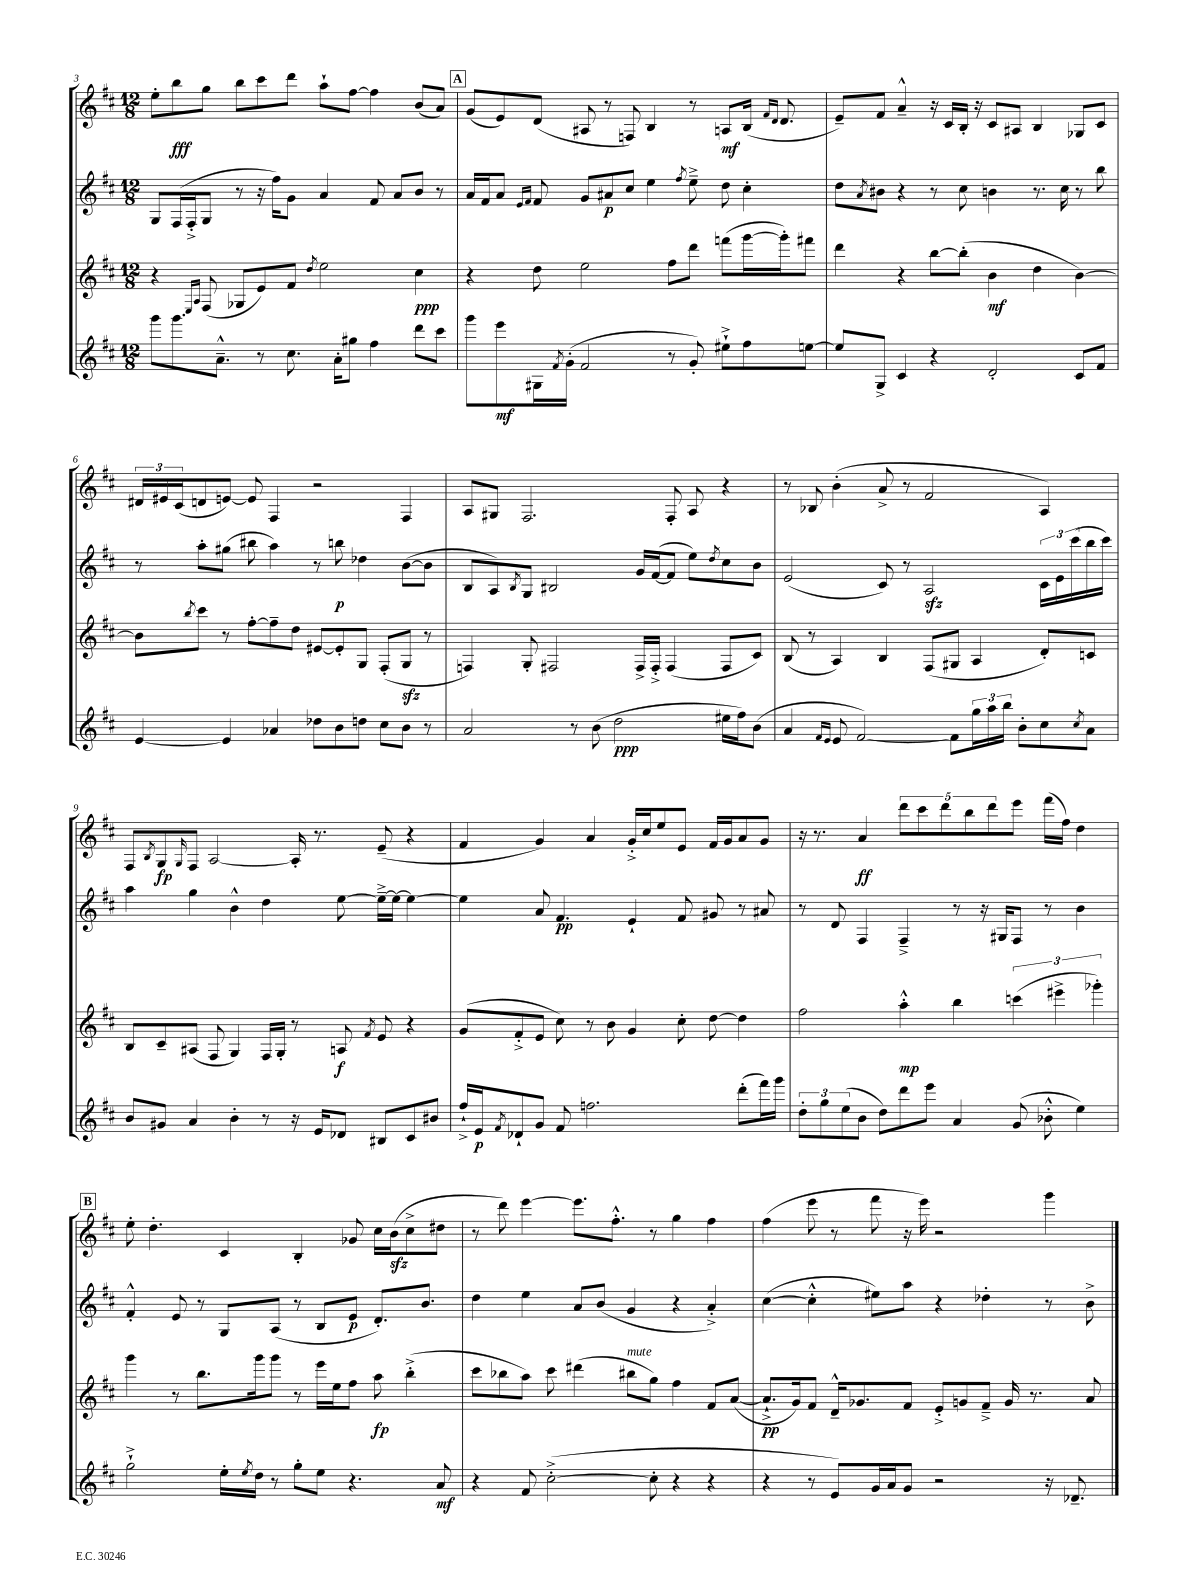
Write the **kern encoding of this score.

**kern	**kern	**kern	**kern
*staff4	*staff3	*staff2	*staff1
*clefG2	*clefG2	*clefG2	*clefG2
*k[f#c#]	*k[f#c#]	*k[f#c#]	*k[f#c#]
*M12/8	*M12/8	*M12/8	*M12/8
8ggg	4r	8G	8ee'
8.ggg	.	(16F#	8bb
.	.	16F#'^	.
.	16qqE	.	.
.	16qqA	.	.
.	(8F#	8G	8gg
8.a~^^	.	.	.
.	8G-	8r	8bb
8r	8e)	16r	8ccc#
.	.	16ff#)	.
8.cc#	8f#	8g	8ddd
.	8qdd	.	.
.	2ee	4a	8aa`
16a'	.	.	.
8gg#	.	.	[8ff#
4ff#	.	8f#	4ff#]
.	.	8a	.
8ddd	4cc#	8b	(8b
8ccc#	.	8r	8a)
=	=	=	=
8ggg	4r	16a	(8g
.	.	16f#	.
8eee	.	8a	8e)
.	.	16qqe	.
.	.	16qqf#	.
16G#	8dd	8f#	(8d
8qf#	.	.	.
(16g'	.	.	.
2f#	2ee	8g	8A#
.	.	8a#	8r
.	.	8cc#	8F)
.	.	4ee	4B
8r	8ff#	.	.
.	.	8qff#	.
8g')	8ddd	8ee~^	8r
8ee#`^	(8fff	8dd	8A
8ff#	[16ggg	4cc#'	(16B
.	.	.	16qqf#
.	.	.	16qqd
.	16ggg'])	.	8.d
[8ee	8fff#	.	.
=	=	=	=
8ee]	4ddd	8dd	8e~)
.	.	8qa	.
8G^	.	8b#	8f#
4c#	4r	4r	4a~^^
4r	[8bb	8r	16r
.	.	.	16c#
.	(8bb']	8cc#	16B'
.	.	.	16r
2d'	4b	4b	8c#
.	.	.	8A#
.	4dd	8.r	4B
.	.	16cc#	.
8c#	[4b)	8r	8G-
8f#	.	8bb	8c#
=	=	=	=
[4e	8b]	8r	24d#
.	.	.	24e#
.	.	.	(24c#
.	8qbb	.	.
.	8ccc#	8aa'	8d
4e]	8r	(8gg#	[8e)
.	[8ff#'	8bb#	8e]
4a-	8ff#~]	4aa)	4F#
.	8dd	.	.
8dd-	[8e#	8r	2r
8b	8e#']	8bb	.
8dd	8G	4dd-	.
8cc#	(8F#'	.	.
8b	8G	([8b	4F#
8r	8r	8b]	.
=	=	=	=
2a	4F)	8B	8A
.	.	8A)	8G#
.	.	8qB	.
.	8G'	8G	2.F#
.	2F#	2B#	.
8r	.	.	.
(8b	.	.	.
2dd	.	.	.
.	16F#^	16g	.
.	16F#'^	([16f#	.
.	(4F#	8f#]	8F#'
.	.	8ee)	8A
.	.	8qdd	.
16ee#	8F#	8cc#	4r
16ff#)	.	.	.
(8b	8c#)	8b	.
=	=	=	=
4a	(8B	(2e	8r
.	8r	.	8B-
16qqf#	.	.	.
16qqe	.	.	.
8e	4A)	.	(4b'
[2f#)	.	.	.
.	4B	8c#)	8a^
.	.	8r	8r
.	(8F#	2A	2f#
8f#]	8G#	.	.
24gg	4A	.	.
24aa	.	.	.
24bb	.	.	.
8b'	.	.	.
8cc#	8d')	24c#	4A)
.	.	24e	.
.	.	(24ccc#	.
8qcc#	.	.	.
8a	8c	16bb	.
.	.	16ccc#)	.
=	=	=	=
8b	8B	4aa	8F#
.	.	.	8qB
8g#	8c#~	.	8G
.	.	.	16qqG
4a	(8A#	4gg	8F#
.	8F#	.	[2A
4b'	4G)	4b^^	.
8r	16F#	4dd	.
.	16G'	.	.
16r	8r	.	16A']
16e	.	.	8.r
8d-	8A	[8ee	.
.	8qf#	.	.
8B#	8e	16ee~^_	(8e~
.	.	16ee_	.
8c#	4r	4ee_	4r
8b#	.	.	.
=	=	=	=
16ff#`^	(8g	4ee]	4f#
16e	.	.	.
8qf#	.	.	.
8d-`	8f#'^	.	.
8g	8e	8a	4g)
8f#	8cc#)	4.f#	.
2.ff	8r	.	4a
.	8b	.	.
.	4g	4e`	16g'^
.	.	.	16cc#
.	.	.	8ee
.	8cc#'	8f#	8e
.	[8dd	8g#	16f#
.	.	.	16g
(8ddd'	4dd]	8r	8a
16fff#)	.	8a#	8g
16ggg	.	.	.
=	=	=	=
12dd'	2ff#	8r	16r
.	.	.	8.r
12gg	.	.	.
.	.	8d	.
(12ee	.	.	.
8b	.	4F#	4a
8dd)	.	.	.
8ddd	4aa'^^	4F#~^	10ddd
.	.	.	10ccc#
8eee	.	.	.
.	.	.	10ddd
4a	4bb	8r	.
.	.	.	10bb
.	.	16r	.
.	.	.	10ddd
.	.	16G#	.
(8g	(6ccc	8F#	8eee
8b-'^^	.	8r	(16fff#
.	6eee#^	.	.
.	.	.	16ff#)
4ee)	.	4b	4dd
.	6ggg-')	.	.
=	=	=	=
2gg`^	4ggg	4f#'^^	8ee'
.	.	.	4.dd'
.	8r	8e	.
.	8.bb	8r	.
16ee'	.	8G	4c#
8qee	.	.	.
16dd	16ggg	.	.
8r	8ggg	(8A	.
8gg'	8r	8r	4B'
8ee	16eee	8B	.
.	16ee	.	.
4.r	8ff#	8e	8g-
.	8aa	8.d')	16cc#
.	.	.	(16b
.	(4bb'^	.	8cc#^
.	.	8.b	.
8a	.	.	8dd#
=	=	=	=
4r	8ccc#	4dd	8r
.	8bb-	.	8ddd)
8f#	8aa)	4ee	[4eee
([2cc#'^	8ccc#	.	.
.	(4ddd#	8a	8.eee]
.	.	(8b	.
.	.	.	8.ff#'^^
.	8bb#	4g	.
8cc#']	8gg)	.	8r
4r	4ff#	4r	4gg
4r	8f#	4a'^)	4ff#
.	([8a	.	.
=	=	=	=
4r	8.a`^]	([4cc#	(4ff#
.	16g)	.	.
8r	8f#	4cc#'^^]	8eee
8e)	16d~^^	.	8r
.	8.g-	.	.
16g	.	8ee#)	8fff#
16a	.	.	.
8g	8f#	8aa	16r
.	.	.	16eee)
2r	8e'^	4r	2r
.	8g	.	.
.	8f#~^	4dd-'	.
.	16g	.	.
.	8.r	.	.
16r	.	8r	4ggg
8.d-~	.	.	.
.	8a	8b^	.
==	==	==	==
*-	*-	*-	*-
